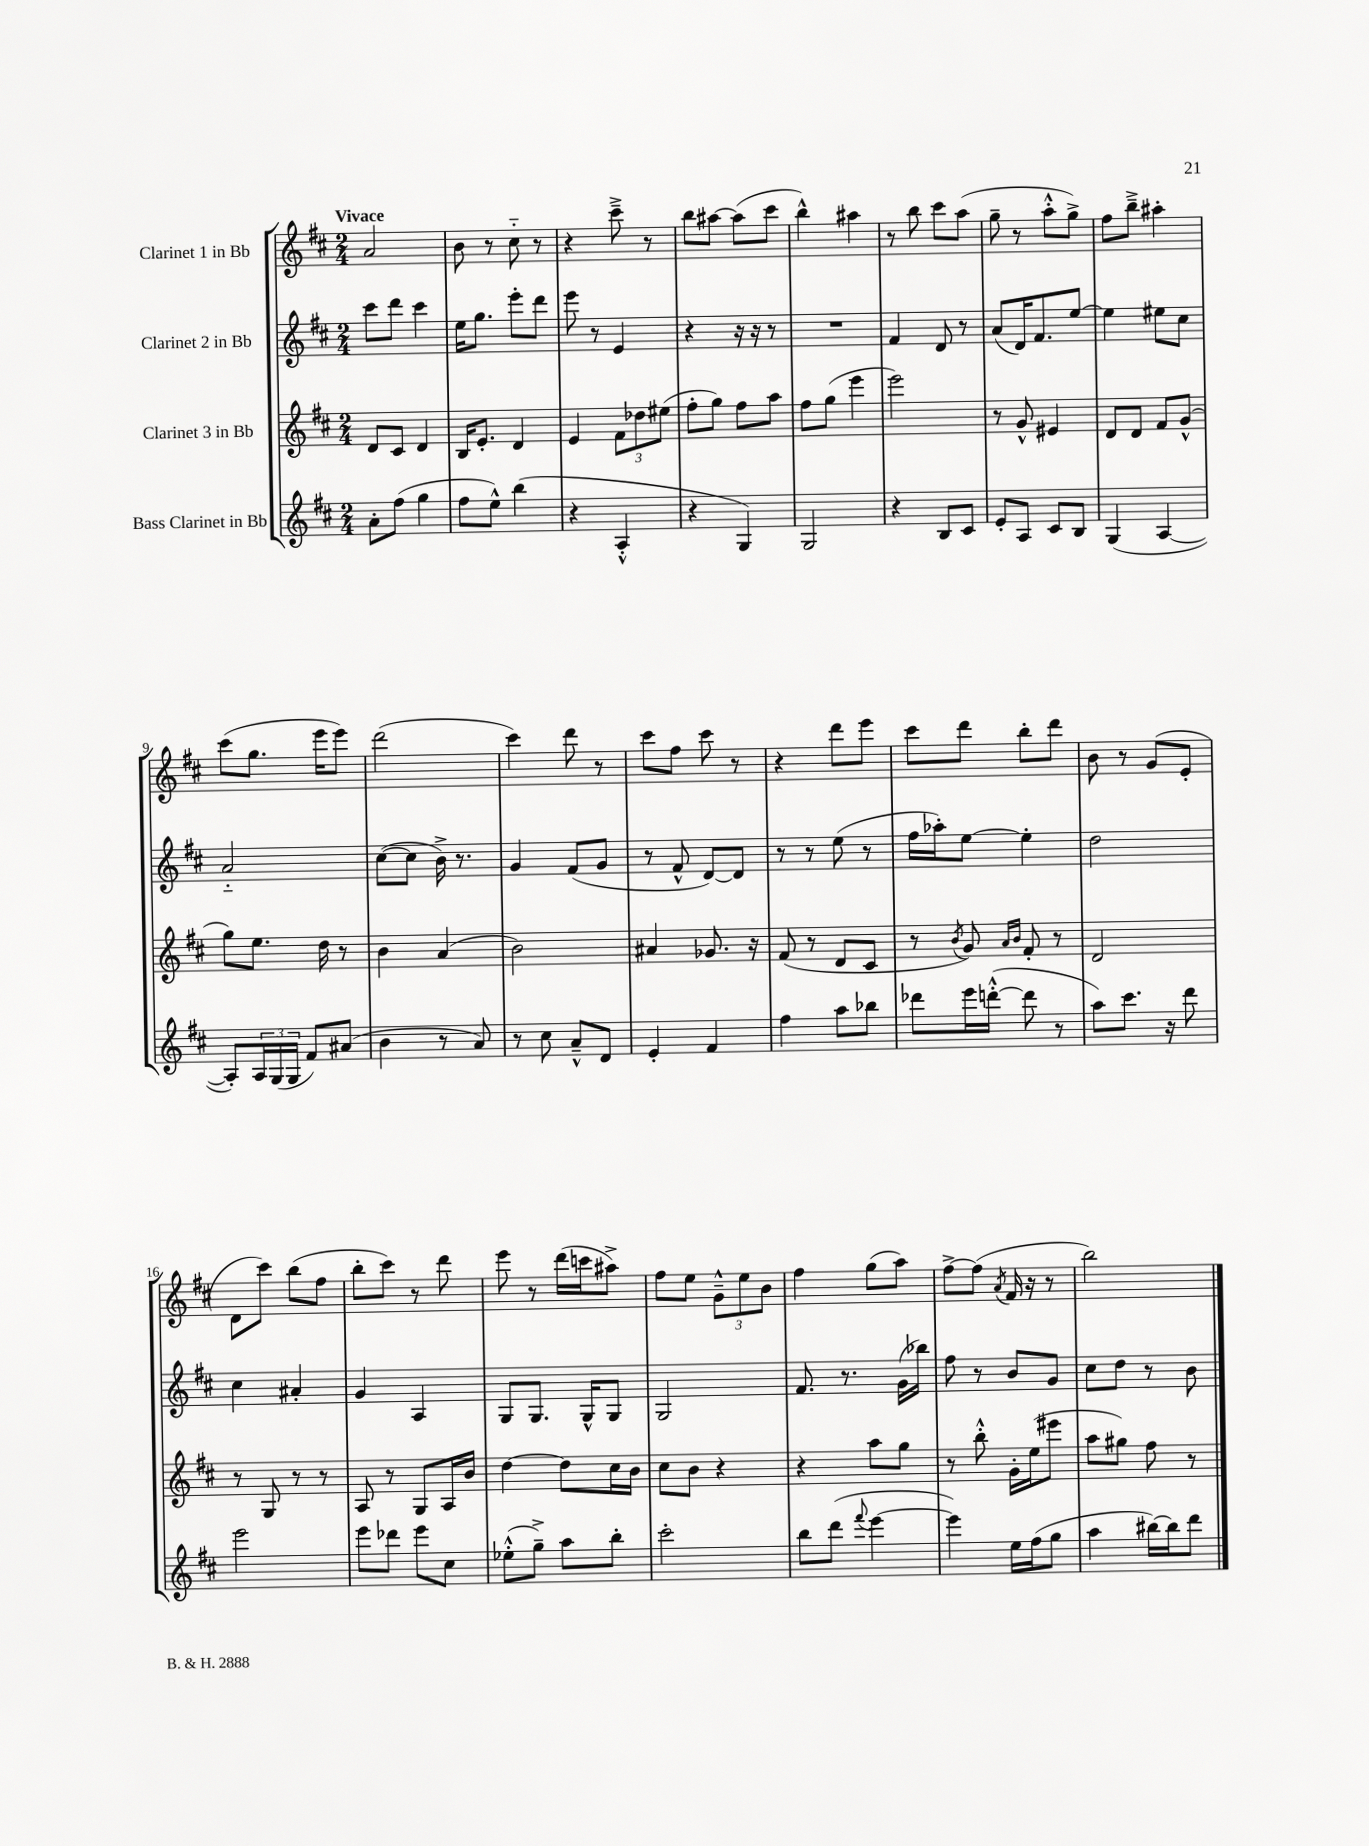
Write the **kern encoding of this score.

**kern	**kern	**kern	**kern
*staff4	*staff3	*staff2	*staff1
*clefG2	*clefG2	*clefG2	*clefG2
*k[f#c#]	*k[f#c#]	*k[f#c#]	*k[f#c#]
*M2/4	*M2/4	*M2/4	*M2/4
8a'	8d	8ccc#	2a
(8ff#	8c#	8ddd	.
4gg	4d	4ccc#	.
=	=	=	=
8ff#	16B	16ee	8b
.	8.e'	8.gg	.
8ee^^)	.	.	8r
(4bb	4d	8eee'	8cc#'~
.	.	8ddd	8r
=	=	=	=
4r	4e	8eee	4r
.	.	8r	.
4A'^^	12f#	4e	8ccc#~^
.	12dd-	.	.
.	.	.	8r
.	(12ee#	.	.
=	=	=	=
4r	8ff#'	4r	8bb
.	8gg)	.	[8aa#
4G)	8ff#	16r	(8aa#]
.	.	16r	.
.	8aa	8r	8ccc#
=	=	=	=
2G	8ff#	2r	4bb^^)
.	(8gg	.	.
.	4eee	.	4aa#
=	=	=	=
4r	2eee)	4f#	8r
.	.	.	8bb
8B	.	8d	8ccc#
8c#	.	8r	(8aa
=	=	=	=
8e'	8r	(8a	8gg~
8A	8g^^	16d)	8r
.	.	8.f#	.
8c#	4e#	.	8aa'^^
8B	.	[8ee	8gg^)
=	=	=	=
(4G	8d	4ee]	8ff#
.	8d	.	8bb~^
[4A	8f#	8ee#	4aa#'
.	(8g^^	8cc#	.
=	=	=	=
8A'])	8gg)	2a'~	(8ccc#
24A	8.ee	.	8.gg
(24G	.	.	.
24G	.	.	.
8f#)	.	.	.
.	16dd	.	16eee
(8a#	8r	.	8eee)
=	=	=	=
4b	4b	([8cc#	(2ddd
.	.	8cc#]	.
8r	(4a	16b^)	.
.	.	8.r	.
8a)	.	.	.
=	=	=	=
8r	2b)	4g	4ccc#)
8cc#	.	.	.
8a~^^	.	(8f#	8ddd
8d	.	8g	8r
=	=	=	=
4e'	4a#	8r	8ccc#
.	.	8f#^^	8ff#
4f#	8.g-	[8d)	8ccc#
.	.	8d]	8r
.	16r	.	.
=	=	=	=
4ff#	(8f#	8r	4r
.	8r	8r	.
8aa	8d	(8ee	8ddd
8bb-	8c#	8r	8eee
=	=	=	=
8ddd-	8r	16ff#	8ccc#
.	.	16aa-')	.
.	8qb	.	.
16eee	8g)	[8ee	8ddd
([16ddd'^^	.	.	.
.	16qqa	.	.
.	16qqb	.	.
8ddd]	8f#'	4ee']	8bb'
8r	8r	.	8ddd
=	=	=	=
8aa)	2d	2dd	8b
8.ccc#	.	.	8r
.	.	.	(8g
16r	.	.	.
8ddd	.	.	8e'
=	=	=	=
2eee	8r	4cc#	8d
.	8G	.	8ccc#)
.	8r	4a#'	(8bb
.	8r	.	8ff#
=	=	=	=
8eee	8A	4g	8bb'
8ddd-	8r	.	8ccc#)
8eee	8G	4A	8r
8cc#	16A	.	8ddd
.	16b	.	.
=	=	=	=
(8ee-'^^	[4dd	8G	8eee
8gg~^)	.	8.G	8r
8aa	8dd]	.	(16ddd
.	.	16G^^	16ccc
8bb'	16cc#	8G	8aa#^)
.	16b	.	.
=	=	=	=
2ccc#'	8cc#	2G	8ff#
.	8b	.	8ee
.	4r	.	12g~^^
.	.	.	12ee
.	.	.	12b
=	=	=	=
8bb	4r	8.f#	4ff#
(8ddd	.	.	.
.	.	8.r	.
8qqfff#	.	.	.
[4eee	8aa	.	(8gg
.	8gg	(16g	8aa)
.	.	16bb-)	.
=	=	=	=
4eee])	8r	8ff#	[8ff#^
.	8bb'^^	8r	(8ff#]
.	.	.	8qa
16ee	16g'	8b	16f#
(16ff#	(16ee	.	16r
8gg	8eee#	8g	8r
=	=	=	=
4aa	8aa	8cc#	2bb)
.	8gg#)	8dd	.
[16bb#)	8ff#	8r	.
16bb#]	.	.	.
8ddd	8r	8b	.
==	==	==	==
*-	*-	*-	*-
